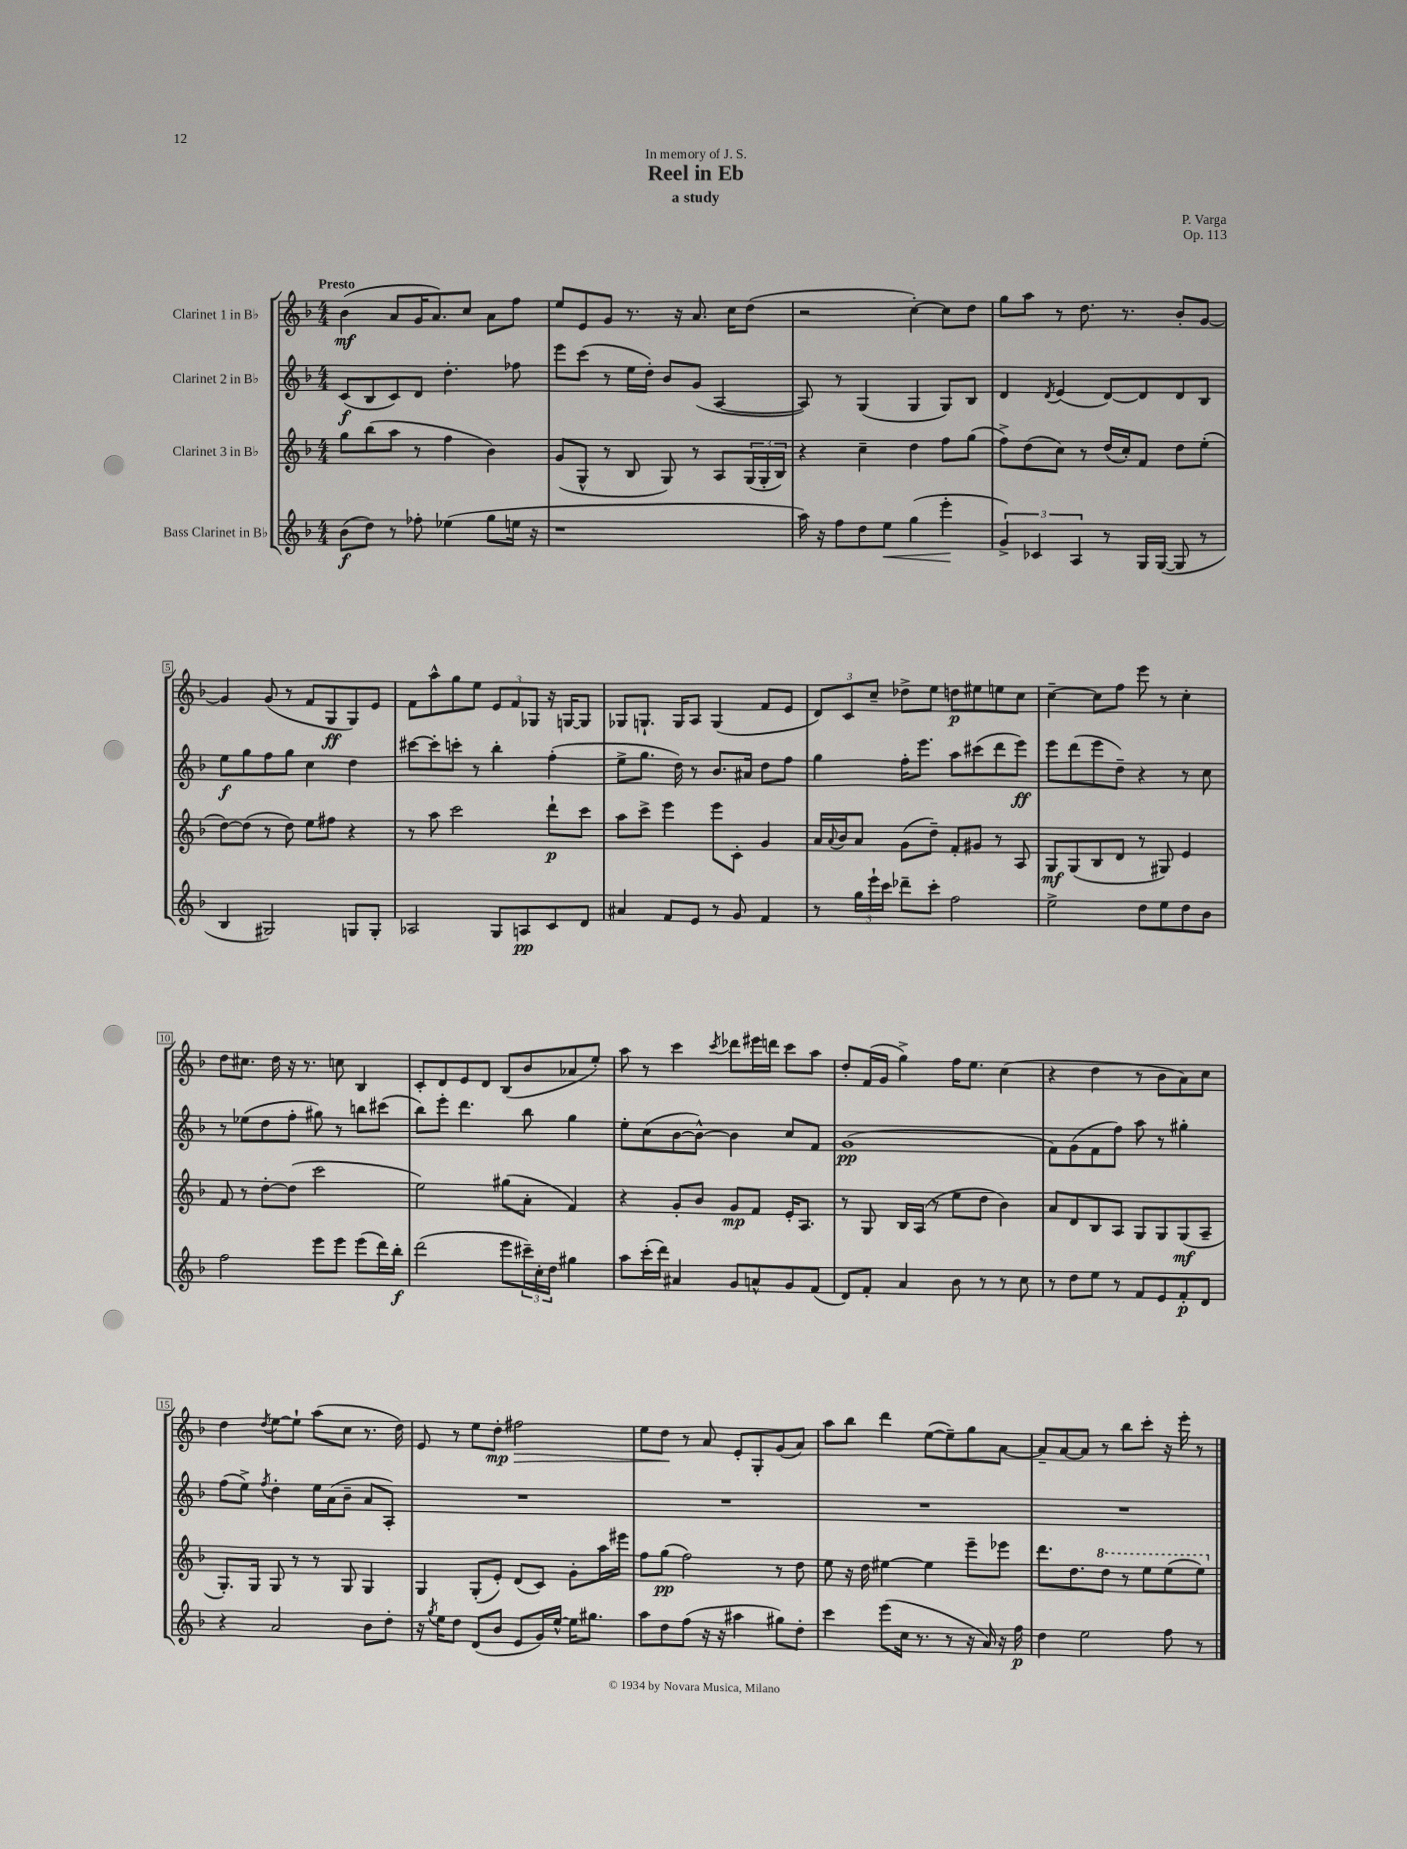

**kern	**kern	**kern	**kern
*staff4	*staff3	*staff2	*staff1
*clefG2	*clefG2	*clefG2	*clefG2
*k[b-]	*k[b-]	*k[b-]	*k[b-]
*M4/4	*M4/4	*M4/4	*M4/4
(8b-\L	8gg\L	(8c/L	(4b-\
8dd\J)	(8bb-\	8B-/	.
8r	8aa\J	8c/)	8a/L
8ff-'\	8r	8d/J	16g/K
.	.	.	8.a/)
(4ee-\	4ff\	4.dd'\	.
.	.	.	8cc/J
8gg\L	4b-\)	.	8a\L
16ee\Jk	.	8ff-\	8ff\J
16r	.	.	.
=	=	=	=
1r	(8g/L	8eee\L	8ee/L
.	8G^^/J	(8ccc\J	8e/
.	8r	8r	8g/J
.	8B-/	16ee\LL	8.r
.	.	16dd'\JJ)	.
.	8G/)	8b-/L	.
.	.	.	16r
.	8r	(8g/J	8.a/
.	8A/L	[4A/	.
.	.	.	16cc\LK
.	(24G/L	.	(8dd\J
.	24G'/	.	.
.	24B-/JJ)	.	.
=	=	=	=
16aa\)	4r	8A/])	2r
16r	.	.	.
8ff\L	.	8r	.
8dd\	4cc~\	(4G/	.
8ee\J	.	.	.
(4gg\	4dd\	4G/	[4cc'\)
4eee'\	8ff\L	8G/L)	8cc\]L
.	(8gg\J	8B-/J	8dd\J
=	=	=	=
6g^/)	8ff^\L)	4d/	8gg\L
.	(8dd\	.	8aa\J
6c-/	.	.	.
.	.	8qd/	.
.	8cc\J)	(4e/	8r
6A/	.	.	.
.	8r	.	8.dd\
8r	(16dd/LL	[8d/L)	.
.	16cc'/J)	.	8.r
16G/LL	8f/J	8d/]	.
([16G/JJ	.	.	.
8G/]	8dd\L	8d/	8b-'/L
8r	(8ee'\J	8B-/J	[8g/J
=	=	=	=
4B-/	[8dd\L)	8ee\L	4g/]
.	(8dd\]J	8gg\	.
2G#/)	8r	8ff\	(8g/
.	8dd\)	8gg\J	8r
.	8ee\L	4cc\	8f/L
.	8ff#\J	.	8G/
8G/L	4r	4dd\	8G/)
8G'/J	.	.	8e/J
=	=	=	=
2A-/	8r	[8ccc#\L	8f\L
.	8aa\	8ccc#'\]	8aa^^\
.	2ccc\	8ccc'\J	8gg\
.	.	8r	8ee\J
8G/L	.	4bb-'\	12e/L
.	.	.	12f/
8A/	.	.	.
.	.	.	12G-/J
8c/	8ddd`\L	(4ff'\	16r
.	.	.	[16G/LK
8d/J	8ccc\J	.	8G/]J
=	=	=	=
4a#/	8aa\L	8ee^\L	8G-/L
.	8ccc^\J	8.gg\J	8.G`/J
8f/L	4eee\	.	.
.	.	16dd\)	16G/LK
8e/J	.	8r	8A/J
8r	8eee\L	8.b-/L	(4G/
8g/	8c'\J	.	.
.	.	16a#/Jk	.
4f/	4g/	8dd\L	8f/L
.	.	8ff\J	8e/J
=	=	=	=
8r	16a/LL	4gg\	12d/L)
.	8qqa/	.	.
.	16b-/J	.	.
.	.	.	12c/
24gg\LL	8a/J	.	.
24eee`\	.	.	12cc~/J
24ccc\JJ	.	.	.
8ddd-~\L	(8g\L	16ff'\LK	8dd-^\L
.	.	8.eee\J	.
8ccc'\J	8dd~\J)	.	8ee\J
2ff\	8f'/L	8aa\L	8dd\L
.	8g#/J	(8ccc#\	8ee#\
.	8r	8ddd\	8ee\
.	8A/	8eee\J)	8cc\J
=	=	=	=
2ee^\	8G/L	8eee\L	[4cc~\
.	(8G/	(8ddd\	.
.	8B-/	8eee\	8cc\]L
.	8d/J	8dd~\J)	8ff\J
8dd\L	8r	4r	8eee\
8ee\	8G#/)	.	8r
8dd\	4e/	8r	4cc'\
8b-\J	.	8cc\	.
=	=	=	=
2ff\	8f/	8r	8dd\L
.	8r	(8ee-\L	8.cc#\J
.	[8dd'\L	8dd\	.
.	.	.	16dd\
.	(8dd\]J	8ff'\J	16r
.	.	.	8.r
8eee\L	2ccc\	8gg#\)	.
8eee\J	.	8r	8cc\
(8eee\L	.	8bb\L	4B-/
16ddd\L)	.	(8ccc#\J	.
16bb-'\JJ	.	.	.
=	=	=	=
(2ddd\	2ee\)	8bb-\L)	8c'/L
.	.	8eee'\J	8d/
.	.	4.ddd\	8e/
.	.	.	8d/J
8eee\L	(8gg#\L	.	(8B-/L
24ccc#~\L)	8a'\J	8bb-\	8b-/
24cc'\	.	.	.
24dd\JJ	.	.	.
4gg#\	4f/)	4gg\	8a-/
.	.	.	8ee'/J)
=	=	=	=
8aa\L	4r	8ee'\L	8aa\
(16ccc'\L	.	(8cc\	8r
16ddd\JJ)	.	.	.
4a#/	8g'/L	[8b-\	4ccc\
.	8b-/J	8b-^^\_J)	.
.	.	.	8qccc/
8g/L	8g/L	4b-\]	8ddd-\L
8a^^/	8f/J	.	16eee#\L
.	.	.	16ddd\JJ
8g/	16e'/LK	8cc/L	8ccc\L
.	8.A/J	.	.
(8f/J	.	8f/J	8aa\J
=	=	=	=
8d/L)	8r	(1g	8dd'/L
8f'/J	8G/	.	(16f/L
.	.	.	16g/JJ
4a/	16B-/LL	.	4gg^\)
.	(16A/JJ	.	.
.	8r	.	.
8b-\	8ee\L	.	16ff\LK
.	.	.	8.ee\J
8r	8dd\J	.	.
8r	4b-\)	.	(4cc\
8cc\	.	.	.
=	=	=	=
8r	8a/L	8f\L)	4r
8dd\L	8d/	(8g\	.
8ee\J	8B-/	8f\	4dd\
8r	8A/J	8ff\J)	.
8f/L	8G/L	8aa\	8r
8e/	8G/	8r	8b-\L
8f'/	(8G/	4gg#'\	8a\)
8d/J	8A~/J	.	8cc\J
=	=	=	=
4r	8.G'/L)	(8ff\L	4dd\
.	.	8ee^\J)	.
.	16G/Jk	.	.
.	.	8qff/	8qdd/
2a/	8G/	4dd'\	[8ee\L
.	8r	.	8ee`\]J
.	8r	16ee\LL	(8aa\L
.	.	(16a\J	.
.	8G/	8b-~\J	8cc\J
8b-\L	4G/	8a/L	8.r
8dd'\J	.	8A'/J)	.
.	.	.	16dd\)
=	=	=	=
16r	4G/	1r	8e/
8qgg/	.	.	.
16ee\LK	.	.	.
8dd\J	.	.	8r
(8d/L	(8G'/L	.	8ee\L
8b-/J	8e'/J)	.	8dd'\J
8e/L	(8d/L	.	2ff#\
16g/L)	8c/J)	.	.
[16ee^^/JJ	.	.	.
16ee\]LK	8g'\L	.	.
8.gg#\J	.	.	.
.	16aa\L	.	.
.	16eee#\JJ	.	.
=	=	=	=
8aa\L	8ff\L	1r	8ee\L
8dd\	(8gg\J	.	8dd\J
(8ff\J	2ff\)	.	8r
16r	.	.	8a/
16r	.	.	.
4aa#\	.	.	8e'/L
.	.	.	8G'/
8gg#\L)	8r	.	(8g/
8dd'\J	8dd\	.	8a/J)
=	=	=	=
4ccc\	8ee\	1r	8aa\L
.	16r	.	8bb-\J
.	16dd\	.	.
(8eee\L	[4ee#\	.	4ddd\
16cc\Jk	.	.	.
8.r	.	.	.
.	4ee#\]	.	([8ee\L
8r	.	.	8ee~\])
16r	8eee~\L	.	8gg\
16a/)	.	.	.
16r	8eee-\J	.	[8a\J
16ff\	.	.	.
=	=	=	=
4dd\	8.ddd\L	1r	8a~/]L
.	.	.	[8a/
.	8.dd\	.	.
2ee\	.	.	8a/]J
.	8ddd\J	.	8r
.	8r	.	8bb-\L
.	8eee\L	.	8ccc'\J
8ff\	(8eee\	.	16r
.	.	.	16eee'\
8r	8eee\J)	.	8r
==	==	==	==
*-	*-	*-	*-
